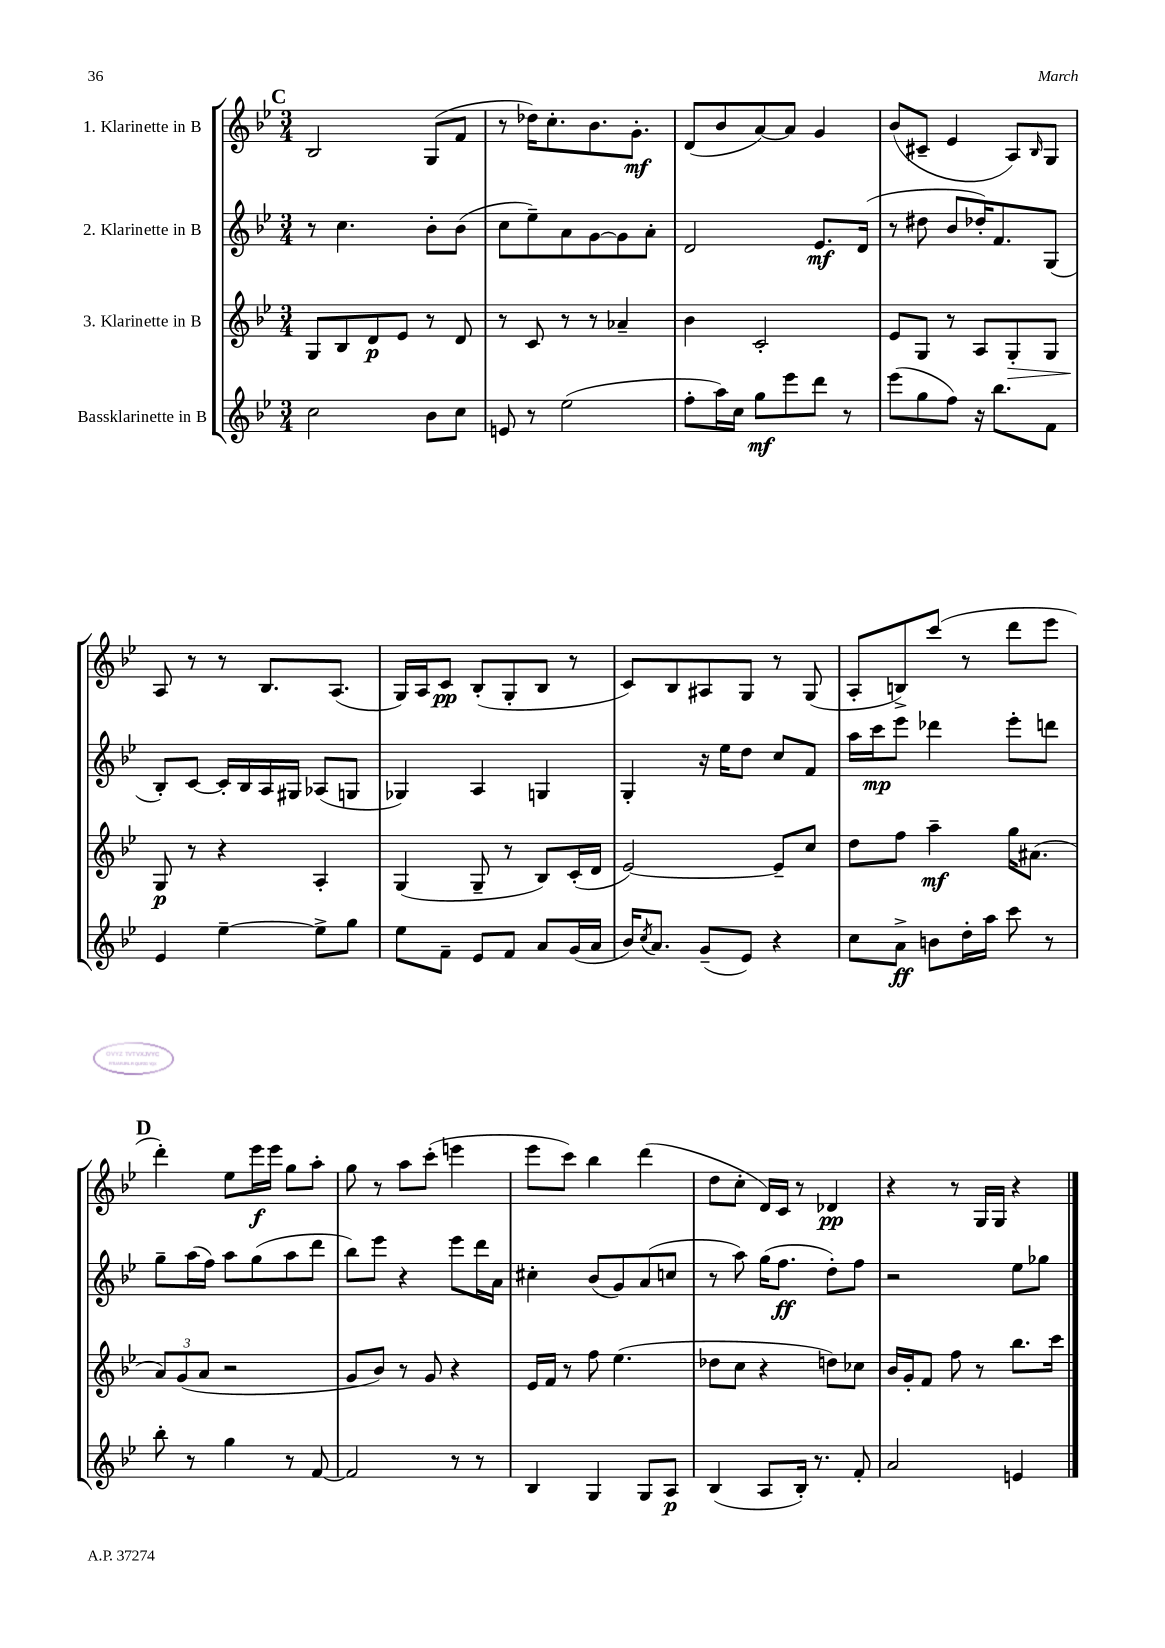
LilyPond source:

<<
\new StaffGroup <<
\new Staff = "s0" \with { instrumentName = "1. Klarinette in B" } {
    \clef treble \key bes \major \numericTimeSignature \time 3/4
    \mark \markup { \bold "C" } bes2 g8( f'8 |
    r8 des''16) c''8.-. bes'8. g'8.-.\mf |
    d'8( bes'8 a'8~) a'8 g'4 |
    bes'8( cis'8-- ees'4 a8) \grace { bes16 } g8 |
    a8 r8 r8 bes8. a8.( |
    g16) a16 c'8\pp bes8-.( g8-. bes8 r8 |
    c'8) bes8 ais8 g8 r8 g8( |
    a8-. b8->) c'''8( r8 d'''8 ees'''8 |
    \mark \markup { \bold "D" } d'''4-.) ees''8 ees'''16\f ees'''16 g''8 a''8-. |
    g''8 r8 a''8 c'''8-.( e'''4 |
    ees'''8 c'''8) bes''4 d'''4( |
    d''8 c''8-. d'16) c'16 r8 des'4\pp |
    r4 r8 g16 g16 r4 \bar "|." |
}
\new Staff = "s1" \with { instrumentName = "2. Klarinette in B" } {
    \clef treble \key bes \major \numericTimeSignature \time 3/4
    \mark \markup { \bold "C" } r8 c''4. bes'8-. bes'8( |
    c''8 ees''8--) a'8 g'8~ g'8 a'8-. |
    d'2 ees'8.\mf d'16( |
    r8 dis''8 bes'8 des''16-.) f'8. g8( |
    bes8-.) c'8~ c'16-. bes16 a16 gis16 aes8( g8 |
    ges4) a4 g4 |
    g4-. r16 ees''16 d''8 c''8 f'8 |
    a''16 c'''16\mp ees'''8 des'''4 ees'''8-. d'''8 |
    \mark \markup { \bold "D" } g''8-- a''16( f''16) a''8 g''8( a''8 d'''8 |
    bes''8) ees'''8 r4 ees'''8 d'''16 a'16 |
    cis''4-. bes'8( g'8) a'8( c''8 |
    r8 a''8) g''16( f''8.\ff d''8-.) f''8 |
    r2 ees''8 ges''8 \bar "|." |
}
\new Staff = "s2" \with { instrumentName = "3. Klarinette in B" } {
    \clef treble \key bes \major \numericTimeSignature \time 3/4
    \mark \markup { \bold "C" } g8 bes8 d'8\p ees'8 r8 d'8 |
    r8 c'8 r8 r8 aes'4-- |
    bes'4 c'2-. |
    ees'8 g8 r8 a8 g8-.\> g8 |
    g8\p\! r8 r4 a4-. |
    g4( g8-- r8 bes8) c'16-.( d'16 |
    ees'2~) ees'8-- c''8 |
    d''8 f''8 a''4--\mf g''16 ais'8.( |
    \mark \markup { \bold "D" } \tuplet 3/2 { a'8) g'8( a'8 } r2 |
    g'8 bes'8) r8 g'8 r4 |
    ees'16 f'16 r8 f''8 ees''4.( |
    des''8 c''8 r4 d''8) ces''8 |
    bes'16 g'16-. f'8 f''8 r8 bes''8. c'''16 \bar "|." |
}
\new Staff = "s3" \with { instrumentName = "Bassklarinette in B" } {
    \clef treble \key bes \major \numericTimeSignature \time 3/4
    \mark \markup { \bold "C" } c''2 bes'8 c''8 |
    e'8 r8 ees''2( |
    f''8-. a''16) c''16 g''8\mf ees'''8 d'''8 r8 |
    ees'''8( g''8 f''8) r16 bes''8. f'8 |
    ees'4 ees''4~-- ees''8-> g''8 |
    ees''8 f'8-- ees'8 f'8 a'8 g'16( a'16 |
    bes'16) \acciaccatura { c''8 } a'8. g'8--( ees'8) r4 |
    c''8 a'8->\ff b'8 d''16-. a''16 c'''8 r8 |
    \mark \markup { \bold "D" } bes''8-. r8 g''4 r8 f'8~ |
    f'2 r8 r8 |
    bes4 g4 g8 a8\p |
    bes4( a8 bes16-.) r8. f'8-. |
    a'2 e'4 \bar "|." |
}
>>
>>
\layout { \context { \Score \remove "Bar_number_engraver" } }
